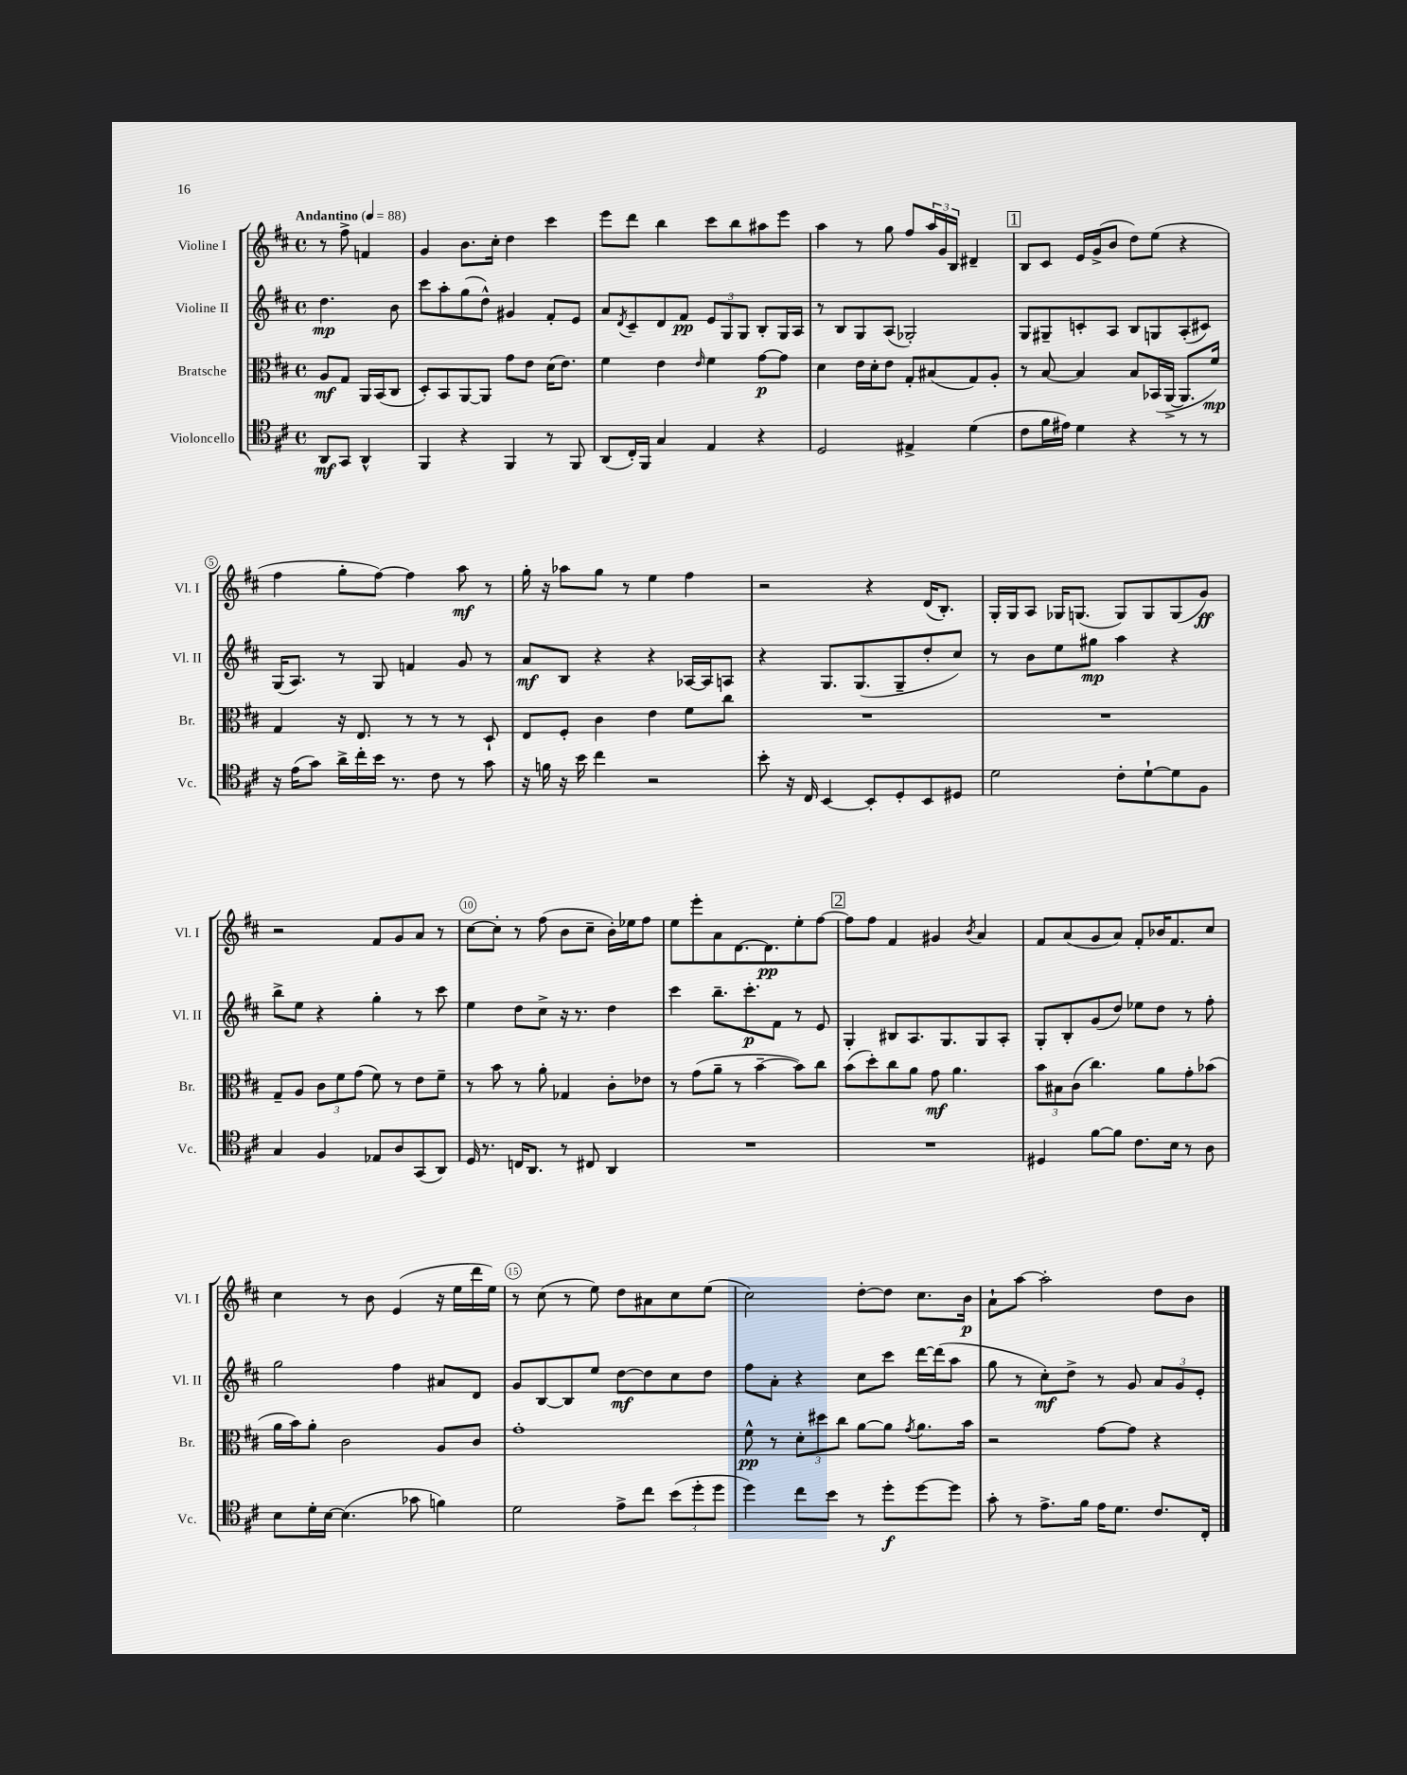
<<
\new StaffGroup <<
\new Staff = "s0" \with { instrumentName = "Violine I" shortInstrumentName = "Vl. I" } {
    \clef treble \key d \major \defaultTimeSignature \time 4/4 \partial 2 \tempo "Andantino" 4 = 88
    r8 fis''8-> f'4 |
    g'4 b'8. cis''16-. d''4 cis'''4 |
    e'''8 d'''8 b''4 cis'''8 b''8 ais''8 e'''8 |
    a''4 r8 g''8 fis''8 \tuplet 3/2 { a''16 g'16 b16 } dis'4-- |
    \mark \markup { \box "1" } b8 cis'8 e'16 g'16->( b'8 d''8) e''8( r4 |
    fis''4 g''8-. fis''8~) fis''4 a''8\mf r8 |
    g''16-. r16 aes''8 g''8 r8 e''4 fis''4 |
    r2 r4 d'16( b8.-.) |
    g16-. g16 a8 ges16 g8.( g8) g8 g8( g'8\ff) |
    r2 fis'8 g'8 a'8 r8 |
    cis''8~ cis''8-. r8 fis''8( b'8 cis''8-- b'16-.) ees''16 fis''8 |
    e''8 e'''8-. a'8 d'8.~ d'8.\pp e''8-. fis''8~ |
    \mark \markup { \box "2" } fis''8 fis''8 fis'4 gis'4 \acciaccatura { b'8 } a'4 |
    fis'8 a'8( g'8 a'8) fis'8-. bes'16 fis'8. cis''8 |
    cis''4 r8 b'8 e'4( r16 e''16 d'''16 e''16) |
    r8 cis''8( r8 e''8) d''8 ais'8 cis''8 e''8( |
    cis''2) d''8~-. d''8 cis''8. b'16\p |
    a'8-! a''8~ a''2-. d''8 b'8 \bar "|." |
}
\new Staff = "s1" \with { instrumentName = "Violine II" shortInstrumentName = "Vl. II" } {
    \clef treble \key d \major \defaultTimeSignature \time 4/4 \partial 2
    d''4.\mp b'8 |
    cis'''8 a''8-. g''8( d''8-^) gis'4 fis'8-. e'8 |
    a'8 \acciaccatura { d'8 } cis'8-- d'8 fis'8\pp \tuplet 3/2 { e'8 g8 g8 } b8-. g16 a16 |
    r8 b8 g8 a8( ges2-.) |
    \mark \markup { \box "1" } g8 gis8-- c'8-. a8 b8 g8 a8-.( cis'8) |
    g16( a8.) r8 g8 f'4 g'8 r8 |
    a'8\mf b8 r4 r4 aes16~ aes16 a8 |
    r4 g8. g8.( g8-- d''8-. cis''8) |
    r8 b'8 e''8 gis''8\mp a''4 r4 |
    b''8-> e''8 r4 g''4-. r8 cis'''8 |
    e''4 d''8 cis''8-> r16 r8. d''4 |
    cis'''4 b''8.-- cis'''8.-.\p fis'8 r8 e'8 |
    \mark \markup { \box "2" } g4-. bis8 a8. g8. g8 a8-. |
    g8-. b8-. g'8( d''8) ees''8 d''8 r8 fis''8-. |
    g''2 fis''4 ais'8 d'8 |
    g'8 b8~ b8 e''8 d''8~\mf d''8 cis''8 d''8 |
    fis''8 a'8-. r4 cis''8 cis'''8 d'''16~ d'''16( a''8 |
    g''8 r8 cis''8-.\mf) d''8-> r8 g'8 \tuplet 3/2 { a'8 g'8 e'8-. } \bar "|." |
}
\new Staff = "s2" \with { instrumentName = "Bratsche" shortInstrumentName = "Br." } {
    \clef alto \key d \major \defaultTimeSignature \time 4/4 \partial 2
    a8\mf g8 a,16 b,16( cis8 |
    d8-.) b,8 a,8~ a,8 g'8 e'8 d'16( e'8.) |
    fis'4 e'4 \grace { e'16 } fis'4 g'8~\p g'8 |
    d'4 e'16 d'16-. e'8 g8-. bis8( g8) a8-. |
    \mark \markup { \box "1" } r8 b8~ b4 b8 bes,16( a,16~-> a,8. fis'16\mp) |
    g4 r16 e8. r8 r8 r8 d8-! |
    e8 fis8-. cis'4 e'4 fis'8 cis''8 |
    R1 |
    R1 |
    g8-- a8 \tuplet 3/2 { cis'8 fis'8 g'8( } fis'8) r8 e'8 fis'8-- |
    r8 b'8 r8 a'8-. ges4 cis'8-. ees'8 |
    r8 g'8( a'8-- r8 b'4~-- b'8) cis''8 |
    \mark \markup { \box "2" } b'8( d''8-.) cis''8 a'8 g'8\mf a'4. |
    \tuplet 3/2 { b'8 bis8 cis'8( } cis''4.) a'8 g'8-. bes'8( |
    a'16 b'16) a'8-. cis'2 a8 cis'8 |
    g'1-. |
    fis'8-^\pp r8 \tuplet 3/2 { d'8-. dis''8 cis''8 } a'8~ a'8 \acciaccatura { g'8 } a'8. b'16 |
    r2 g'8~ g'8 r4 \bar "|." |
}
\new Staff = "s3" \with { instrumentName = "Violoncello" shortInstrumentName = "Vc." } {
    \clef tenor \key d \major \defaultTimeSignature \time 4/4 \partial 2
    a,8\mf g,8 a,4-^ |
    fis,4 r4 fis,4 r8 fis,8 |
    a,8( cis16-.) fis,16 g4 e4 r4 |
    d2 eis4-> d'4( |
    \mark \markup { \box "1" } cis'8 fis'16 eis'16) d'4 r4 r8 r8 |
    r16 e'16( g'8) a'16-> cis''16-. b'16 r8. cis'8 r8 g'8 |
    r16 f'16 r16 b'16 cis''4 r2 |
    b'8-. r16 cis16 b,4~ b,8-. d8-. b,8 dis8 |
    d'2 cis'8-. d'8~-! d'8 fis8 |
    g4 fis4 ees8 a8 g,8( a,8) |
    d16 r8. c16 a,8. r8 cis8 a,4 |
    R1 |
    \mark \markup { \box "2" } R1 |
    dis4 fis'8~ fis'8 cis'8. b16 r8 a8 |
    b8 d'16-. b16~ b4.( ges'8 f'4) |
    d'2 e'8-> cis''8 \tuplet 3/2 { b'8( d''8-. d''8 } |
    d''4) cis''8 b'8 r8 d''8-.\f d''8~ d''8 |
    g'8-. r8 e'8.-> fis'16 e'16 d'8. cis'8. cis16-. \bar "|." |
}
>>
>>
\layout { \context { \Score \override BarNumber.break-visibility = ##(#f #t #t) barNumberVisibility = #(every-nth-bar-number-visible 5) \override BarNumber.stencil = #(make-stencil-circler 0.1 0.3 ly:text-interface::print) } }
